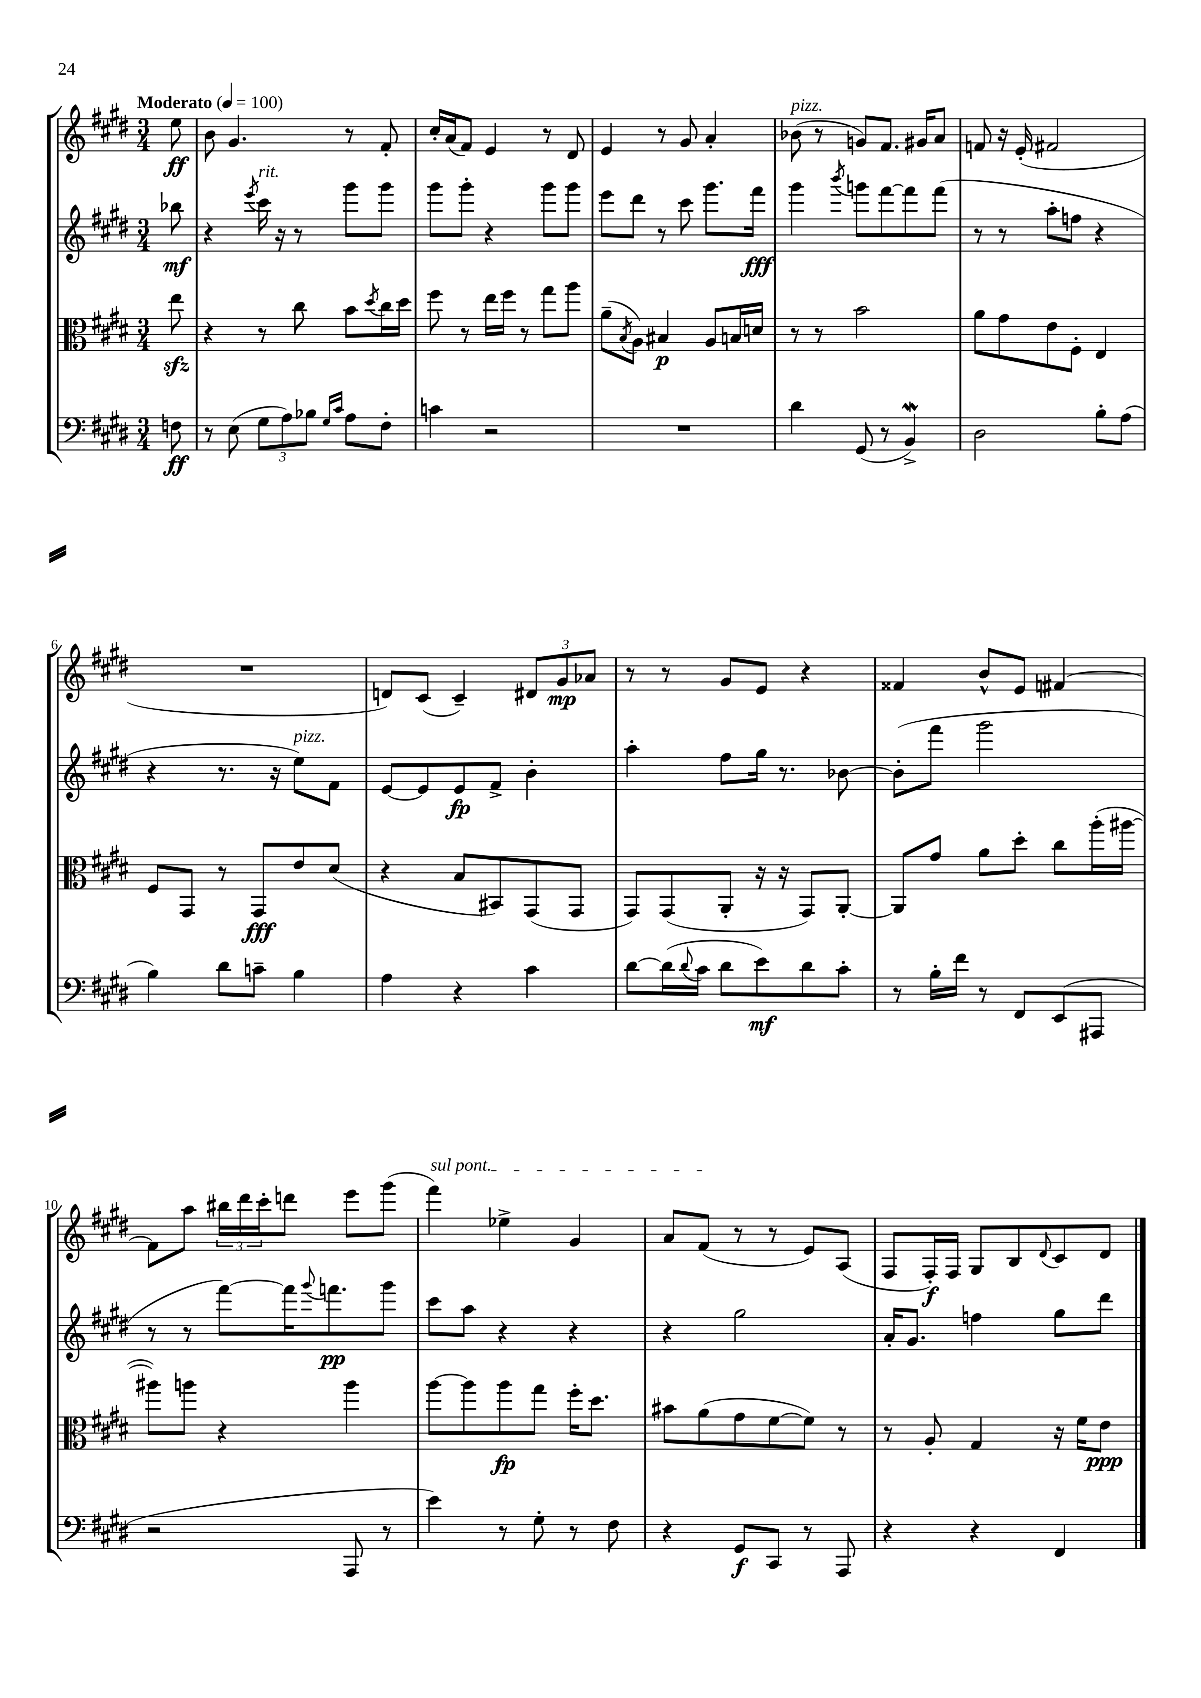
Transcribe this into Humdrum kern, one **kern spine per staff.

**kern	**dynam	**kern	**dynam	**kern	**dynam	**kern	**dynam
*part4	*part4	*part3	*part3	*part2	*part2	*part1	*part1
*staff4	*staff4	*staff3	*staff3	*staff2	*staff2	*staff1	*staff1
*clefF4	*	*clefC3	*	*clefG2	*	*clefG2	*
*k[f#c#g#d#]	*	*k[f#c#g#d#]	*	*k[f#c#g#d#]	*	*k[f#c#g#d#]	*
*M3/4	*	*M3/4	*	*M3/4	*	*M3/4	*
*MM100	*	*MM100	*	*MM100	*	*MM100	*
=	=	=	=	=	=	=	=
!	!	!	!	!	!	!LO:TX:a:B:t=Moderato	!
8Fn\	ff	8eezz\	.	8bb-X\	mf	8ee\	ff
=1	=1	=1	=1	=1	=1	=1	=1
8r	.	4r	.	4r	.	8b\	.
(8E\	.	.	.	.	.	4.g#/	.
.	.	.	.	8qeee/	.	.	.
!	!	!	!	!LO:TX:a:i:t=rit.	!	!	!
12G#\L	.	8r	.	16ccc#\	.	.	.
.	.	.	.	16r	.	.	.
12A\)	.	.	.	.	.	.	.
.	.	8cc#\	.	8r	.	.	.
12B-X\J	.	.	.	.	.	.	.
16qqG#/LL	.	.	.	.	.	.	.
16qqc#/JJ	.	.	.	.	.	.	.
8A\L	.	8b\L	.	8ggg#\L	.	8r	.
.	.	8qdd#/	.	.	.	.	.
8F#'\J	.	16cc#\L	.	8ggg#\J	.	8f#'/	.
.	.	16dd#\JJ	.	.	.	.	.
=2	=2	=2	=2	=2	=2	=2	=2
4cn\	.	8ff#\	.	8ggg#\L	.	16cc#'/LL	.
.	.	.	.	.	.	(16a/J	.
.	.	8r	.	8ggg#'\J	.	8f#/J)	.
2r	.	16ee\LL	.	4r	.	4e/	.
.	.	16ff#\JJ	.	.	.	.	.
.	.	8r	.	.	.	.	.
.	.	8gg#\L	.	8ggg#\L	.	8r	.
.	.	8aa\J	.	8ggg#\J	.	8d#/	.
=3	=3	=3	=3	=3	=3	=3	=3
2.r	.	(8a~\L	.	8eee\L	.	4e/	.
.	.	8qB/	.	.	.	.	.
.	.	8A\J)	.	8ddd#\J	.	.	.
.	.	4B#X/	p	8r	.	8r	.
.	.	.	.	8ccc#\	.	8g#/	.
.	.	8A/L	.	8.ggg#\L	.	4a'/	.
.	.	16Bn/L	.	.	.	.	.
.	.	16dn/JJ	.	16fff#\Jk	fff	.	.
=4	=4	=4	=4	=4	=4	=4	=4
!	!	!	!	!	!	!LO:TX:a:i:t=pizz.	!
4d#\	.	8r	.	4ggg#\	.	(8b-X\	.
.	.	8r	.	.	.	8r	.
.	.	.	.	8qbbb/	.	.	.
(8GG#/	.	2b\	.	8gggn\L	.	8gn/L)	.
8r	.	.	.	[8fff#\	.	8.f#/J	.
4BBW^/)	.	.	.	8fff#\]	.	.	.
.	.	.	.	.	.	16g#X/KL	.
.	.	.	.	(8fff#\J	.	8a/J	.
=5	=5	=5	=5	=5	=5	=5	=5
2D#\	.	8a\L	.	8r	.	8fn/	.
.	.	8g#\	.	8r	.	16r	.
.	.	.	.	.	.	(16e'/	.
.	.	8e\	.	8aa'\L	.	2f#X/	.
.	.	8F#'\J	.	8ffn\J	.	.	.
8B'\L	.	4E/	.	4r	.	.	.
(8A\J	.	.	.	.	.	.	.
!!LO:LB:g=z
=6	=6	=6	=6	=6	=6	=6	=6
4B\)	.	8F#/L	.	4r	.	2.r	.
.	.	8GG#/J	.	.	.	.	.
8d#\L	.	8r	.	8.r	.	.	.
8cn~\J	.	8GG#/L	fff	.	.	.	.
.	.	.	.	16r	.	.	.
!	!	!	!	!LO:TX:a:i:t=pizz.	!	!	!
4B\	.	8e/	.	8ee\L)	.	.	.
.	.	(8d#/J	.	8f#\J	.	.	.
=7	=7	=7	=7	=7	=7	=7	=7
4A\	.	4r	.	[8e/L	.	8dn/L)	.
.	.	.	.	8e/]	.	(8c#/J	.
4r	.	8B/L	.	8e/	fp	4c#~/)	.
.	.	8BB#X/)	.	8f#^/J	.	.	.
4c#\	.	(8GG#/	.	4b'\	.	12d#X/L	.
.	.	.	.	.	.	12g#/	mp
.	.	8GG#/J	.	.	.	.	.
.	.	.	.	.	.	12a-X/J	.
=8	=8	=8	=8	=8	=8	=8	=8
[8d#\L	.	8GG#/L)	.	4aa'\	.	8r	.
(16d#\L]	.	(8GG#/	.	.	.	8r	.
8qqd#/	.	.	.	.	.	.	.
16c#\JJ	.	.	.	.	.	.	.
8d#\L	.	8AA'/J	.	8ff#\L	.	8g#/L	.
8e\)	mf	16r	.	16gg#\Jk	.	8e/J	.
.	.	16r	.	8.r	.	.	.
8d#\	.	8GG#/L)	.	.	.	4r	.
8c#'\J	.	[8AA'/J	.	[8b-X\	.	.	.
=9	=9	=9	=9	=9	=9	=9	=9
8r	.	8AA/L]	.	(8b-'\L]	.	4f##X/	.
16B'\LL	.	8g#/J	.	8fff#\J	.	.	.
16f#\JJ	.	.	.	.	.	.	.
8r	.	8a\L	.	2ggg#\	.	8b^^/L	.
8FF#/L	.	8dd#'\J	.	.	.	8e/J	.
(8EE/	.	8cc#\L	.	.	.	[4f#X/	.
8AAA#X/J	.	(16aa'\L	.	.	.	.	.
.	.	[16aa#X\JJ	.	.	.	.	.
!!LO:LB:g=z
=10	=10	=10	=10	=10	=10	=10	=10
2r	.	8aa#X\L])	.	8r	.	8f#\L]	.
.	.	8aan\J	.	8r	.	8aa\J	.
.	.	4r	.	[8fff#\L)	.	24bb#X\LL	.
.	.	.	.	.	.	24ddd#\	.
.	.	.	.	.	.	24ccc#'\J	.
.	.	.	.	16fff#\K]	.	8dddn\J	.
.	.	.	.	8qqggg#/	.	.	.
.	.	.	.	8.fffn\	pp	.	.
8AAA/	.	4aa\	.	.	.	8eee\L	.
8r	.	.	.	8ggg#\J	.	(8ggg#\J	.
=11	=11	=11	=11	=11	=11	=11	=11
!	!	!	!	!	!	!LO:TX:a:i:t=sul pont.	!
4e\)	.	[8aa\L	.	8ccc#\L	.	4fff#\)	.
.	.	8aa\]	.	8aa\J	.	.	.
8r	.	8aa\	fp	4r	.	4ee-X^\	.
8G#'\	.	8gg#\J	.	.	.	.	.
8r	.	16ff#'\KL	.	4r	.	4g#/	.
.	.	8.dd#\J	.	.	.	.	.
8F#\	.	.	.	.	.	.	.
=12	=12	=12	=12	=12	=12	=12	=12
4r	.	8b#X\L	.	4r	.	8a/L	.
.	.	(8a\	.	.	.	(8f#/J	.
8GG#/L	f	8g#\	.	2gg#\	.	8r	.
8CC#/J	.	[8f#\	.	.	.	8r	.
8r	.	8f#\J])	.	.	.	8e/L)	.
8AAA/	.	8r	.	.	.	(8A/J	.
=13	=13	=13	=13	=13	=13	=13	=13
4r	.	8r	.	16a'/KL	.	8F#/L	.
.	.	.	.	8.g#/J	.	.	.
.	.	8A'/	.	.	.	16F#'/L)	f
.	.	.	.	.	.	16F#/JJ	.
4r	.	4G#/	.	4ffn\	.	8G#/L	.
.	.	.	.	.	.	8B/	.
.	.	.	.	.	.	8qqd#/	.
4FF#/	.	16r	.	8gg#\L	.	8c#/	.
.	.	16f#\KL	.	.	.	.	.
.	.	8e\J	ppp	8ddd#\J	.	8d#/J	.
==	==	==	==	==	==	==	==
*-	*-	*-	*-	*-	*-	*-	*-
